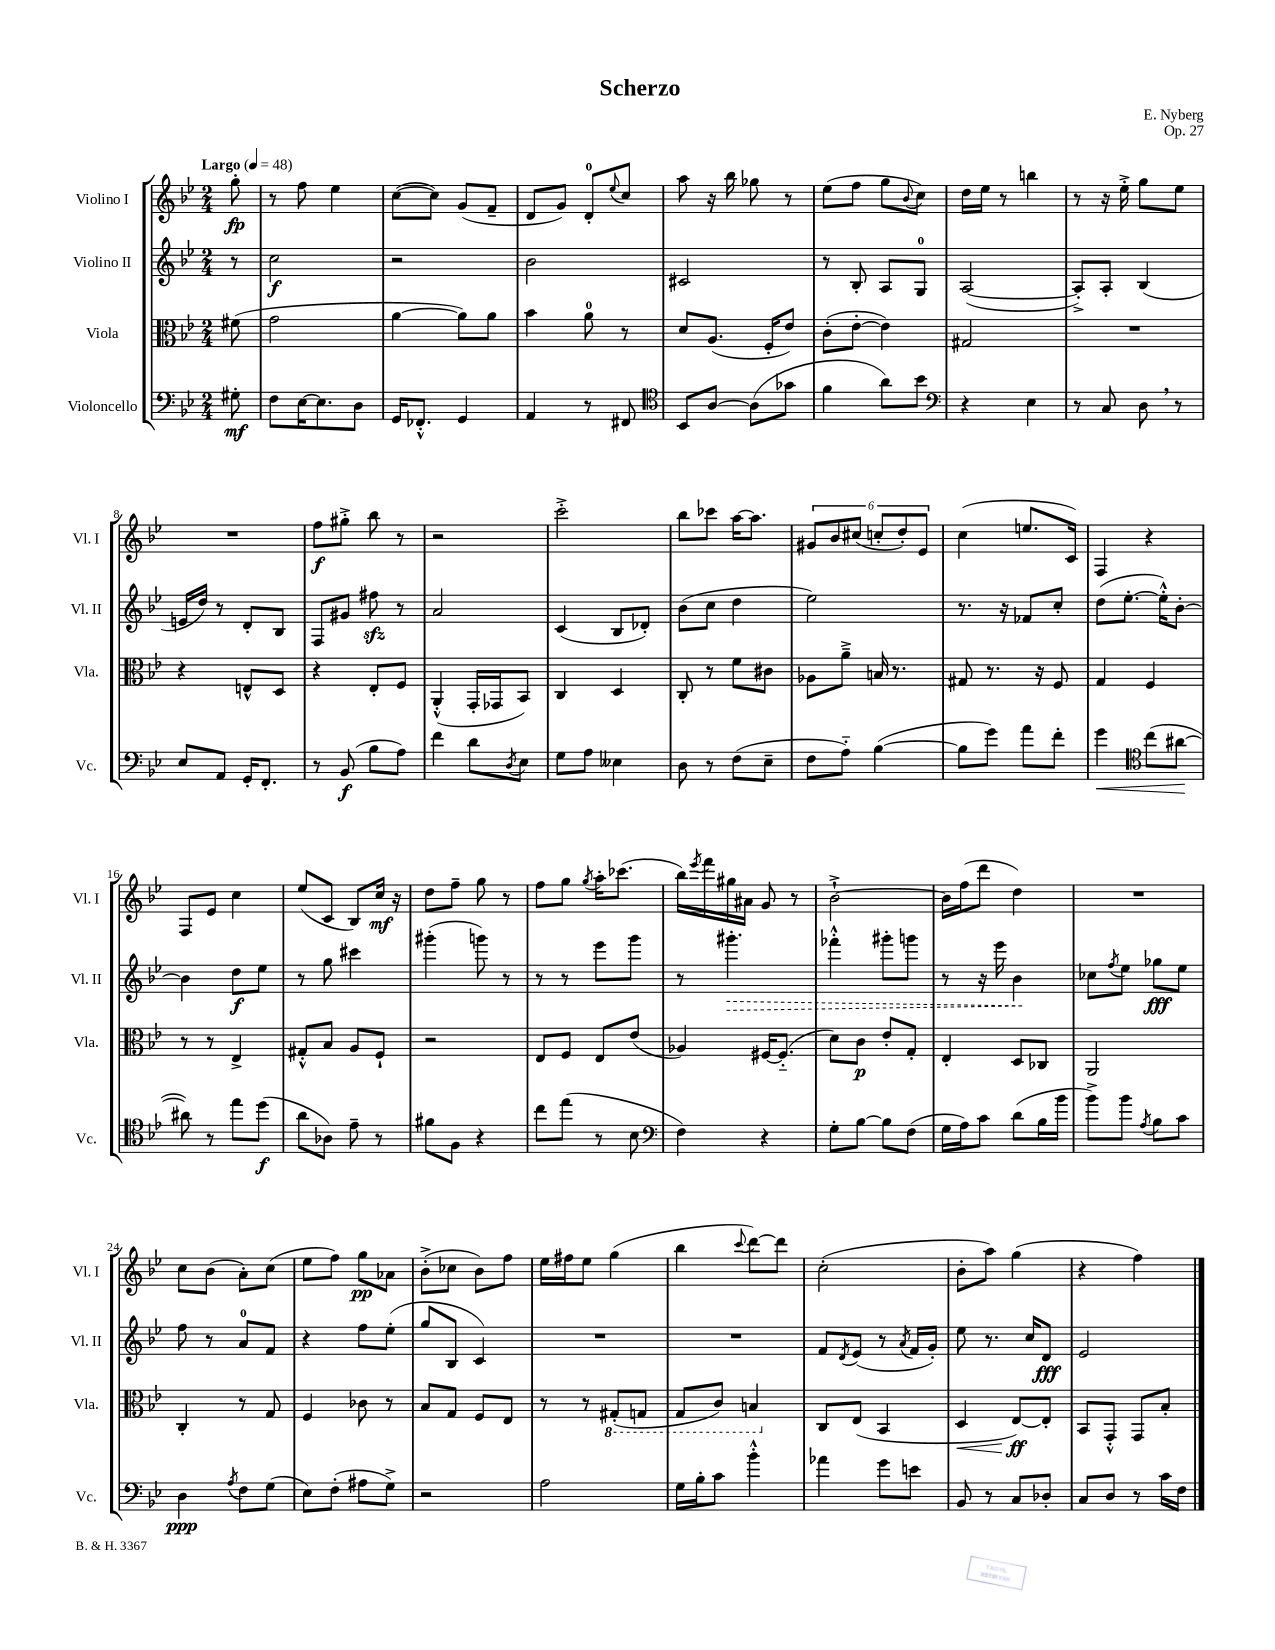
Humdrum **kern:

**kern	**kern	**kern	**kern
*staff4	*staff3	*staff2	*staff1
*clefF4	*clefC3	*clefG2	*clefG2
*k[b-e-]	*k[b-e-]	*k[b-e-]	*k[b-e-]
*M2/4	*M2/4	*M2/4	*M2/4
*MM48	*MM48	*MM48	*MM48
8G#'	(8f#	8r	8gg'
=	=	=	=
8F	2g	2cc	8r
[16E-	.	.	8ff
8.E-]	.	.	.
.	.	.	4ee-
8D	.	.	.
=	=	=	=
16GG	[4a	2r	([8cc
8.FF-'^^	.	.	.
.	.	.	8cc])
4GG	8a])	.	(8g
.	8a	.	8f~
=	=	=	=
4AA	4b-	2b-	8d
.	.	.	8g)
8r	8a	.	8d'
.	.	.	8qqee-
8FF#	8r	.	8cc
=	=	=	=
*clefC4	*	*	*
8BB-	8d	2c#	8aa
[8A	(8.A	.	16r
.	.	.	16bb-
(8A]	.	.	8gg-
.	16F'	.	.
8g-	8e-)	.	8r
=	=	=	=
4f	(8c'	8r	(8ee-
.	[8e-'	8B-'	8ff
8a)	4e-])	8A	8gg
.	.	.	8qqb-
8b-	.	8G	8cc)
=	=	=	=
*clefF4	*	*	*
4r	2G#	([2A	16dd
.	.	.	16ee-
.	.	.	8r
4E-	.	.	4bb
=	=	=	=
8r	2r	8A'^])	8r
8C	.	8A'	16r
.	.	.	16ee-'^
8D	.	(4B-	8gg
8r	.	.	8ee-
=	=	=	=
8E-	4r	16e	2r
.	.	16dd)	.
8AA	.	8r	.
16GG'	8E^^	8d'	.
8.FF'	.	.	.
.	8D	8B-	.
=	=	=	=
8r	4r	8F	8ff
(8BB-	.	8g#	8gg#'^
8B-	8E-'	8ff#	8bb-
8A)	8F	8r	8r
=	=	=	=
4f	(4AA'^^	2a	2r
8d	16GG'	.	.
.	16GG-	.	.
8qD	.	.	.
8E-	8BB-)	.	.
=	=	=	=
8G	4C	(4c	2ccc'^
8A	.	.	.
4E--	4D	8B-	.
.	.	8d-')	.
=	=	=	=
8D	8C'	(8b-	8bb-
8r	8r	8cc	8ccc-
(8F	8f	4dd	[16aa
.	.	.	8.aa]
8E-~	8c#	.	.
=	=	=	=
8F	8A-	2ee-)	12g#
.	.	.	12b-
8A'~)	8a~^	.	.
.	.	.	(12cc#
([4B-	16B	.	12cc'
.	8.r	.	.
.	.	.	12dd')
.	.	.	12e-
=	=	=	=
8B-]	8G#	8.r	(4cc
8g)	8.r	.	.
.	.	16r	.
8a	.	8f-	8.ee
.	16r	.	.
8f'	8F	8cc'	.
.	.	.	16c)
=	=	=	=
4g	4G	(8dd	4F
.	.	[8.ee-'	.
*clefC4	*	*	*
(8cc	4F	.	4r
.	.	16ee-'^^])	.
[8a#	.	[8b-'	.
=	=	=	=
8a#])	8r	4b-]	8F
8r	8r	.	8e-
8ee-	4E-^	8dd	4cc
(8dd	.	8ee-	.
=	=	=	=
8a	8G#'^^	8r	(8ee-
8A-)	8B-	8gg	8c
8e-~	8A	4ccc#	8B-)
8r	8F`	.	16cc
.	.	.	16r
=	=	=	=
8f#	2r	(4ggg#'	8dd
8F	.	.	8ff~
4r	.	8ggg)	8gg
.	.	8r	8r
=	=	=	=
8cc	8E-	8r	8ff
(8ee-	8F	8r	8gg
.	.	.	8qgg
8r	8E-	8eee-	16aa'
.	.	.	(8.ccc-
8B-	(8e-	8ggg	.
=	=	=	=
*clefF4	*	*	*
4F)	4A-)	8r	16bb-)
.	.	.	8qeee-
.	.	.	16fff
.	.	4.ggg#'	16gg#
.	.	.	16a#
4r	[16F#	.	8g
.	(8.F#'~]	.	.
.	.	.	8r
=	=	=	=
8G'	8d)	4fff-'^^	[2b-`^
[8B-	8c	.	.
8B-]	8e-'	8ggg#'	.
(8F	8G'	8ggg	.
=	=	=	=
16G	4E-'	8r	16b-]
16A)	.	.	(16ff
8c	.	16r	8ddd
.	.	16eee-	.
(8d	8D	4b-	4dd)
16B-	8C-	.	.
16b-	.	.	.
=	=	=	=
8b-^)	2AA	8cc-	2r
.	.	8qff	.
8b-	.	8ee-	.
8qA	.	.	.
8B-	.	8gg-	.
8c	.	8ee-	.
=	=	=	=
4D	4C'	8ff	8cc
.	.	8r	(8b-
8qA	.	.	.
8F	8r	8a	8a')
(8G	8G	8f	(8cc
=	=	=	=
8E-)	4F	4r	8ee-
(8F'	.	.	8ff)
8A#	8c-	8ff	8gg
8G^)	8r	(8ee-'	8a-
=	=	=	=
2r	8B-	8gg	(8b-'^
.	8G	8B-	8cc-
.	8F	4c)	8b-)
.	8E-	.	8ff
=	=	=	=
2A	8r	2r	16ee-
.	.	.	16ff#
.	8r	.	8ee-
.	(8GG#'	.	(4gg
.	8GG	.	.
=	=	=	=
16G	8GG	2r	4bb-
16B-'	.	.	.
8c	8C)	.	.
.	.	.	8qqccc
4b-'^^	4BB	.	[8ddd)
.	.	.	8ddd]
=	=	=	=
4a-	8C	8f	(2cc'
.	.	8qd	.
.	(8E-	(8e-	.
8g	4BB-	8r	.
.	.	8qa	.
8e	.	16f	.
.	.	16g')	.
=	=	=	=
8BB-	4D	8ee-	8b-'
8r	.	8.r	8aa)
8C	[8E-)	.	(4gg
.	.	16cc	.
8D-'	8E-']	8d	.
=	=	=	=
8C	8BB-	2e-	4r
8D	8GG'^^	.	.
8r	8GG	.	4ff)
16c	8B-'	.	.
16F	.	.	.
==	==	==	==
*-	*-	*-	*-
